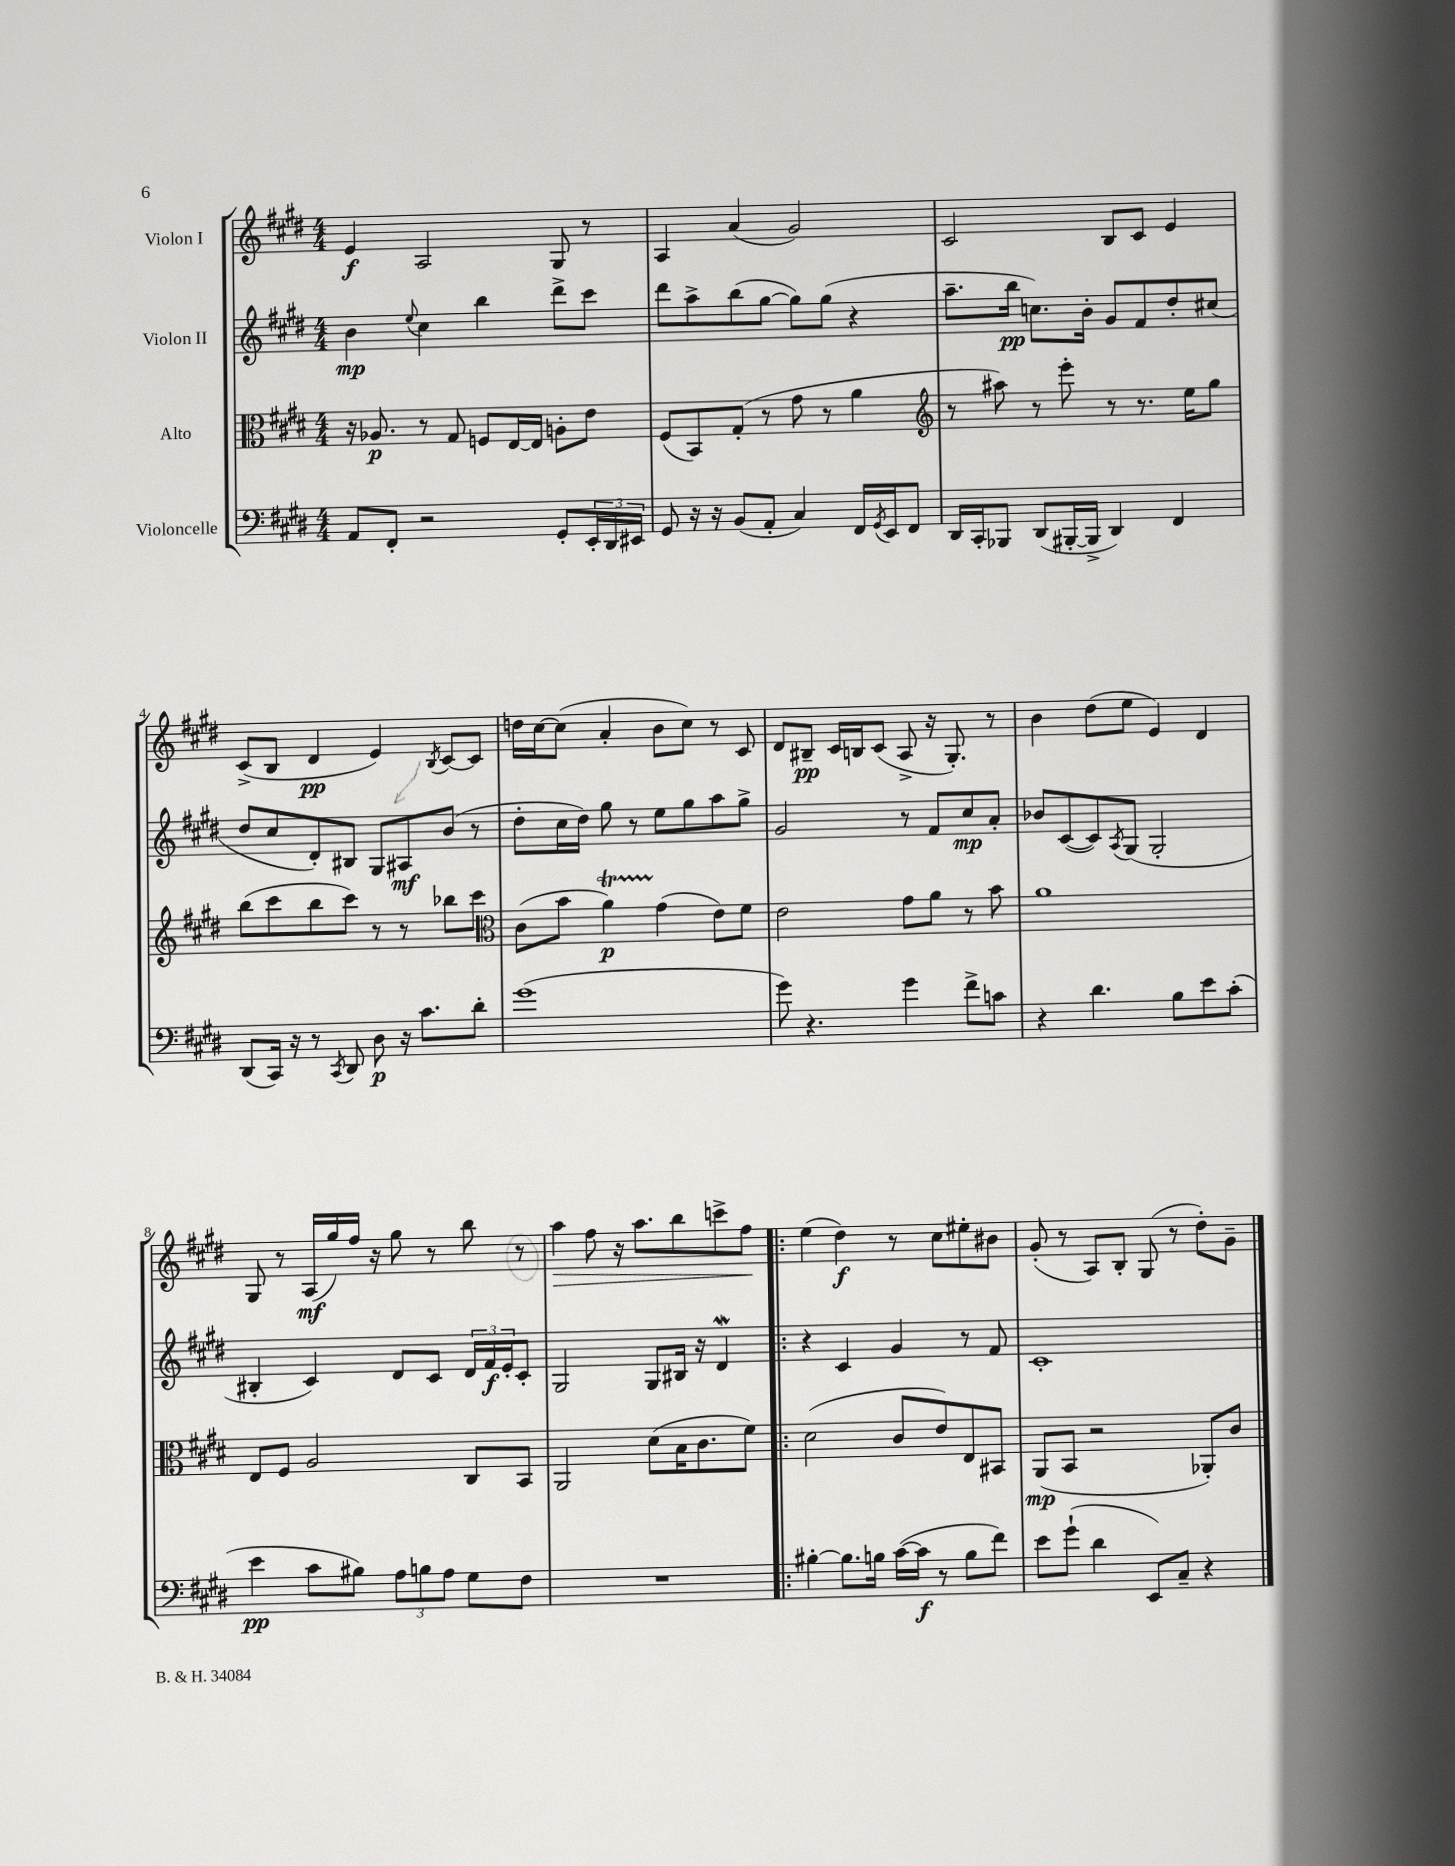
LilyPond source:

<<
\new StaffGroup <<
\new Staff = "s0" \with { instrumentName = "Violon I" } {
    \clef treble \key e \major \numericTimeSignature \time 4/4
    e'4\f a2 gis8 r8 |
    a4 a'4( gis'2) |
    cis'2 b8 cis'8 e'4 |
    cis'8->( b8 dis'4\pp e'4) \acciaccatura { b8 } cis'8~ cis'8 |
    d''16 cis''16~ cis''8( a'4-. b'8 cis''8) r8 cis'8 |
    dis'8 bis8--\pp cis'16 b16 cis'8( a8-> r16 gis8.-.) r8 |
    b'4 dis''8( e''8 e'4) dis'4 |
    gis8 r8 a16\mf( gis''16) fis''16 r16 gis''8 r8 b''8 r8 |
    a''4\> fis''8 r16 a''8. b''8 c'''8-> fis''8\! |
    \bar ".|:" e''4( dis''4\f) r8 cis''8 eis''8-. bis'8 |
    gis'8-.( r8 a8) b8-. gis8( r8 dis''8-.) gis'8-- \bar "|." |
}
\new Staff = "s1" \with { instrumentName = "Violon II" } {
    \clef treble \key e \major \numericTimeSignature \time 4/4
    b'4\mp \appoggiatura { e''8 } cis''4 b''4 dis'''8-> cis'''8 |
    dis'''8 a''8-> b''8( gis''8~ gis''8) gis''8( r4 |
    a''8.-- b''16\pp c''8.) b'16-. gis'8 fis'8 dis''8-. cis''8( |
    dis''8 cis''8 dis'8-.) bis8 gis8 ais8\mf b'8( r8 |
    dis''8-. cis''16 dis''16) gis''8 r8 e''8 gis''8 a''8 gis''8-> |
    gis'2 r8 fis'8 cis''8\mp a'8-. |
    bes'8 cis'8~( cis'8) \acciaccatura { a8 } gis8( gis2-. |
    bis4-. cis'4) dis'8 cis'8 \tuplet 3/2 { dis'16 fis'16\f e'16-. } cis'8-. |
    gis2 gis8 bis16 r16 dis'4\mordent |
    \bar ".|:" r4 cis'4 gis'4 r8 fis'8 |
    cis'1-. \bar "|." |
}
\new Staff = "s2" \with { instrumentName = "Alto" } {
    \clef alto \key e \major \numericTimeSignature \time 4/4
    r16 aes8.\p r8 gis8 f8 e16~ e16 a8-. e'8 |
    fis8( b,8) gis8-.( r8 gis'8 r8 a'4 |
    \clef treble r8 ais''8) r8 e'''8-. r8 r8. e''16 gis''8 |
    b''8( cis'''8 b''8 cis'''8) r8 r8 bes''8 cis'''8 |
    \clef alto cis'8( b'8 a'4\startTrillSpan\p) gis'4\stopTrillSpan( e'8) fis'8 |
    e'2 gis'8 a'8 r8 b'8 |
    a'1 |
    e8 fis8 a2 cis8 b,8 |
    a,2 dis'8( b16 cis'8. fis'8) |
    \bar ".|:" dis'2( cis'8 e'8) e8 bis,8 |
    a,8\mp( b,8 r2 aes,8-.) cis'8 \bar "|." |
}
\new Staff = "s3" \with { instrumentName = "Violoncelle" } {
    \clef bass \key e \major \numericTimeSignature \time 4/4
    a,8 fis,8-. r2 gis,8-. \tuplet 3/2 { e,16-. dis,16 eis,16 } |
    gis,8 r16 r16 b,8( a,8-. cis4) fis,16 \acciaccatura { gis,8 } e,16 fis,8 |
    dis,16 cis,16-. bes,,8 dis,8( bis,,16~-. bis,,16-> dis,4) fis,4 |
    dis,8( cis,16) r16 r8 \acciaccatura { cis,8 } dis,8 dis8\p r16 cis'8. dis'8-. |
    gis'1( |
    gis'8) r4. gis'4 fis'8-> c'8 |
    r4 dis'4. b8 e'8 cis'8-.( |
    e'4\pp cis'8 bis8) \tuplet 3/2 { a8 b8 a8 } gis8 fis8 |
    R1 |
    \bar ".|:" bis4~-. bis8. b16 cis'16~( cis'16\f r8 b8 fis'8) |
    e'8 gis'8-!( dis'4 e,8) cis8-- r4 \bar "|." |
}
>>
>>
